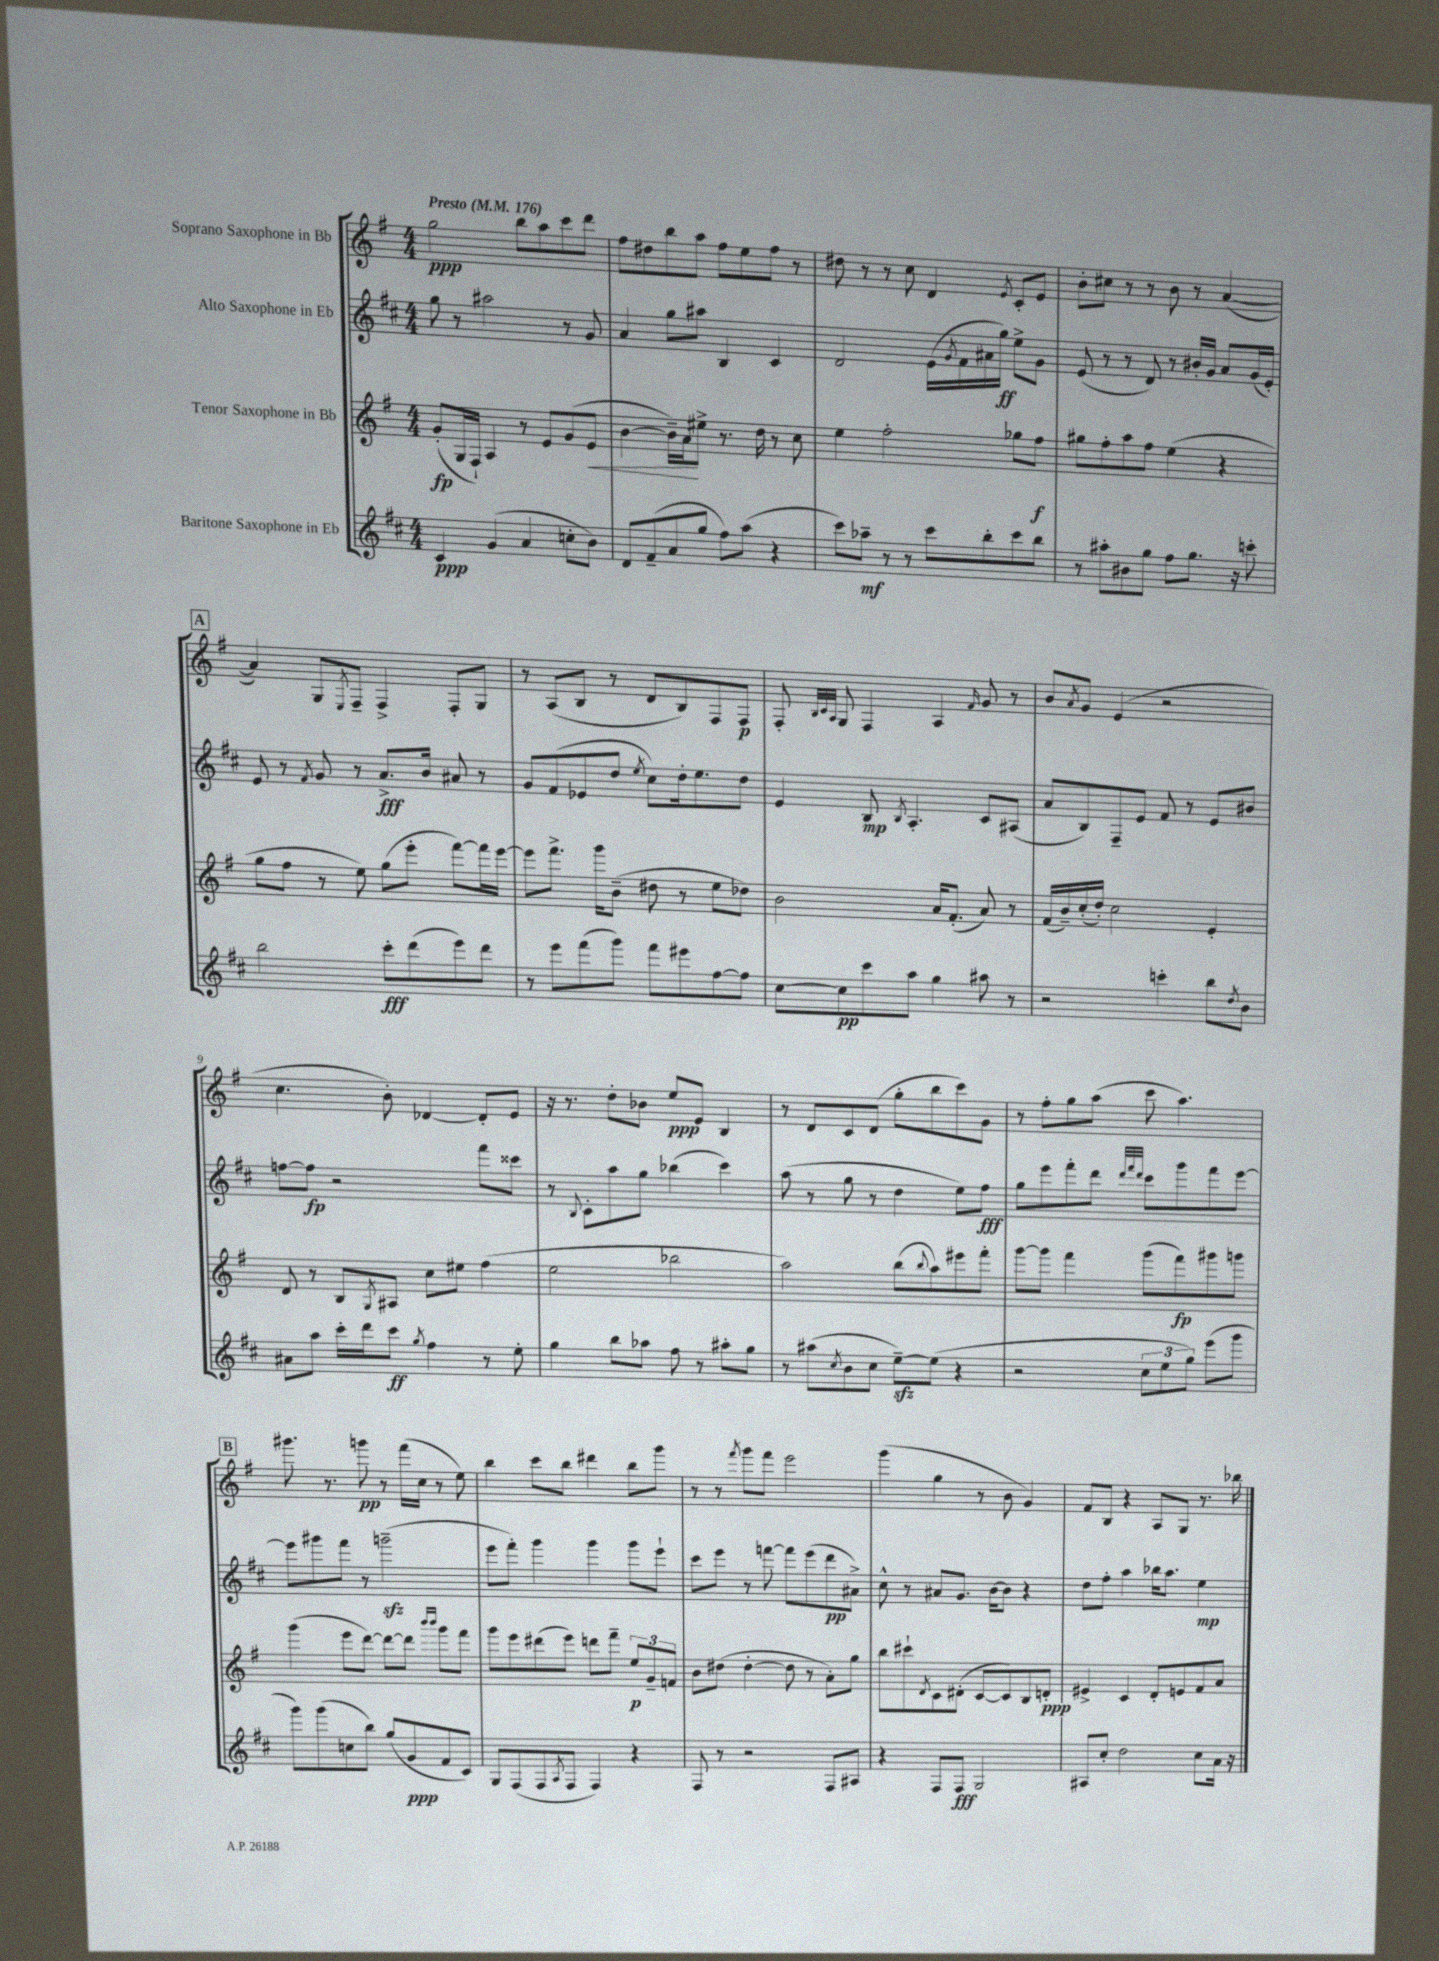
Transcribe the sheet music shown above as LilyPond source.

<<
\new StaffGroup <<
\new Staff = "s0" \with { instrumentName = "Soprano Saxophone in Bb" } {
    \clef treble \key g \major \numericTimeSignature \time 4/4 \tempo "Presto" 4 = 176
    g''2\ppp b''8 a''8 c'''8 d'''8 |
    fis''8 dis''8 b''8 a''8 fis''8 e''8 fis''8 r8 |
    dis''8 r8 r8 c''8 d'4 \acciaccatura { e'8 } c'8-. e'8 |
    b'8-. cis''8 r8 r8 b'8 r8 a'4~( |
    \mark \markup { \box "A" } a'4) g8 \acciaccatura { e8 } fis8-- fis4-> fis8-. g8 |
    r8 a8( b8 r8 d'8 b8) fis8 fis8\p |
    fis8-. \grace { b32 c'32 a32 } g8 fis4 a4 \grace { fis'16 } g'8 r8 |
    b'8 \acciaccatura { a'8 } g'8 e'4( r2 |
    c''4. b'8-.) des'4~ des'8-. e'8 |
    r16 r8. d''8-. bes'8 e''8\ppp e'8 b4 |
    r8 d'8 c'8 d'8( g''8-. b''8 c'''8) g'8 |
    r8 fis''8-. g''8 a''8( c'''8 a''4.) |
    \mark \markup { \box "B" } gis'''8. r8. g'''8\pp r8 fis'''16( c''16 r8 e''8) |
    b''4 c'''8 b''8 dis'''4 b''8 g'''8 |
    r8 r8 \acciaccatura { fis'''8 } g'''8 fis'''8 e'''2 |
    g'''4( g''4 r8 b'8 g'4) |
    fis'8 b8 r4 a8 g8 r8. bes''16 \bar "|." |
}
\new Staff = "s1" \with { instrumentName = "Alto Saxophone in Eb" } {
    \clef treble \key d \major \numericTimeSignature \time 4/4
    g''8 r8 ais''2 r8 g'8 |
    a'4 g''8 ais''8 b4 cis'4 |
    d'2 e'16( \acciaccatura { g'8 } fis'16 ais'16 g''16\ff) e''8-> g'8 |
    e'8( r8 r8 d'8) r8 bis'16-. g'16 a'8 g'16( e'16-.) |
    \mark \markup { \box "A" } e'8 r8 \acciaccatura { fis'8 } g'8 r8 a'8.->\fff b'16 ais'8 r8 |
    g'8 fis'8( ees'8 d''8 \acciaccatura { e''8 } cis''8) d''16-. e''8. d''8 |
    e'4 b8\mp \acciaccatura { b8 } a4.-. cis'8 ais8( |
    a'8 b8) fis8-- e'8 fis'8 r8 e'8 bis'8 |
    f''8~ f''8\fp r2 fis'''8 cisis'''8 |
    r8 \appoggiatura { b8 } cis'8-. a''8 g''8 bes''4( cis'''4) |
    a''8( r8 g''8 r8 d''4 e''8) fis''8\fff |
    g''8 e'''8 fis'''8-. d'''8 \grace { d'''32 fis'''32 d'''32 } cis'''8 g'''8 fis'''8 e'''8~ |
    \mark \markup { \box "B" } e'''8 gis'''8 fis'''8 r8 g'''2--\sfz( |
    e'''8 fis'''8-.) g'''4 g'''4 g'''8 e'''8-! |
    cis'''8 e'''8 r8 f'''8~ f'''8 e'''8( d'''8\pp ais'8->) |
    cis''8-^ r8 ais'8 g'8. b'16~ b'8 r4 |
    d''8 fis''8-. a''4 bes''16 a''8. e''4\mp \bar "|." |
}
\new Staff = "s2" \with { instrumentName = "Tenor Saxophone in Bb" } {
    \clef treble \key g \major \numericTimeSignature \time 4/4
    g'8-.\fp( g16 fis16-!) a4 r8 e'8 g'8( e'8\< |
    b'4~ b'16--) a'16\! eis''8-> r8. d''16 r8 c''8 |
    e''4 fis''2-. ges''8 fis''8\f |
    gis''8 fis''8-. a''8 fis''8 e''4( r4 |
    \mark \markup { \box "A" } g''8 fis''8 r8 e''8) g''8( e'''8-. fis'''8~) fis'''16 e'''16~ |
    e'''8 fis'''8.-> g'''16 b'8--( dis''8 r8 e''8 des''8) |
    b'2 a'16 fis'8.-.( a'8) r8 |
    fis'16( b'16--) c''16-.( d''16-.) c''2 e'4-. |
    d'8 r8 b8 \acciaccatura { g8 } ais8 c''8 eis''8 fis''4( |
    e''2 bes''2 |
    a''2) b''8( \appoggiatura { b''8 } a''8) eis'''8 fis'''8-. |
    g'''8~ g'''8 fis'''4 g'''8( fis'''8\fp) gis'''8 g'''8 |
    \mark \markup { \box "B" } g'''4( e'''8 d'''8~) d'''8~ d'''8 \grace { b'''16 b'''16 } g'''8 fis'''8 |
    g'''8 e'''8 dis'''8( e'''8) d'''8 fis'''8-- \tuplet 3/2 { e''8\p g'8-- f'8 } |
    b'8 dis''8( dis''4~-. dis''8 r8 a'8-.) g''8 |
    b''8 cis'''8-! \acciaccatura { d'8 } c'8 dis'8-.( c'8~ c'8) b8 d'8-.\ppp |
    eis'4-> c'4 d'8-. e'8 fis'8 a'8 \bar "|." |
}
\new Staff = "s3" \with { instrumentName = "Baritone Saxophone in Eb" } {
    \clef treble \key d \major \numericTimeSignature \time 4/4
    cis'4\ppp g'4( a'4 c''8-. b'8) |
    d'8 fis'8--( a'8 g''8 fis''8) a''8( r4 |
    cis'''8) aes''8--\mf r8 r8 cis'''8 b''8-. cis'''8 b''8 |
    r8 ais''8-. bis'8 g''8 fis''8 g''8. r16 c'''8-. |
    \mark \markup { \box "A" } b''2 cis'''8-.\fff d'''8( e'''8) d'''8 |
    r8 e'''8 fis'''8( g'''8) fis'''8 eis'''8 fis''8~ fis''8 |
    cis''8~ cis''8\pp cis'''8 a''8 g''4 ais''8 r8 |
    r2 c'''4-. b''8 \acciaccatura { d''8 } b'8 |
    ais'8 a''8 cis'''16-. d'''16 cis'''8\ff \acciaccatura { g''8 } fis''4 r8 e''8-. |
    g''4 b''8 aes''8 fis''8 r8 ais''8-. g''8 |
    r8 ais''8( \acciaccatura { cis''8 } b'8 cis''8 e''8~--\sfz) e''8( r4 |
    r2 \tuplet 3/2 { cis''8 e''8 g''8) } e'''8( g'''8 |
    \mark \markup { \box "B" } g'''8) g'''8( c''8 b''8) g''8( g'8\ppp fis'8 cis'8) |
    g8 fis8( fis8 \acciaccatura { a8 } fis8 fis4) r4 |
    fis8 r8 r2 fis8 ais8 |
    r4 fis8 fis8\fff g2 |
    ais8 cis''8-. d''2 cis''8 a'16 r16 \bar "|." |
}
>>
>>
